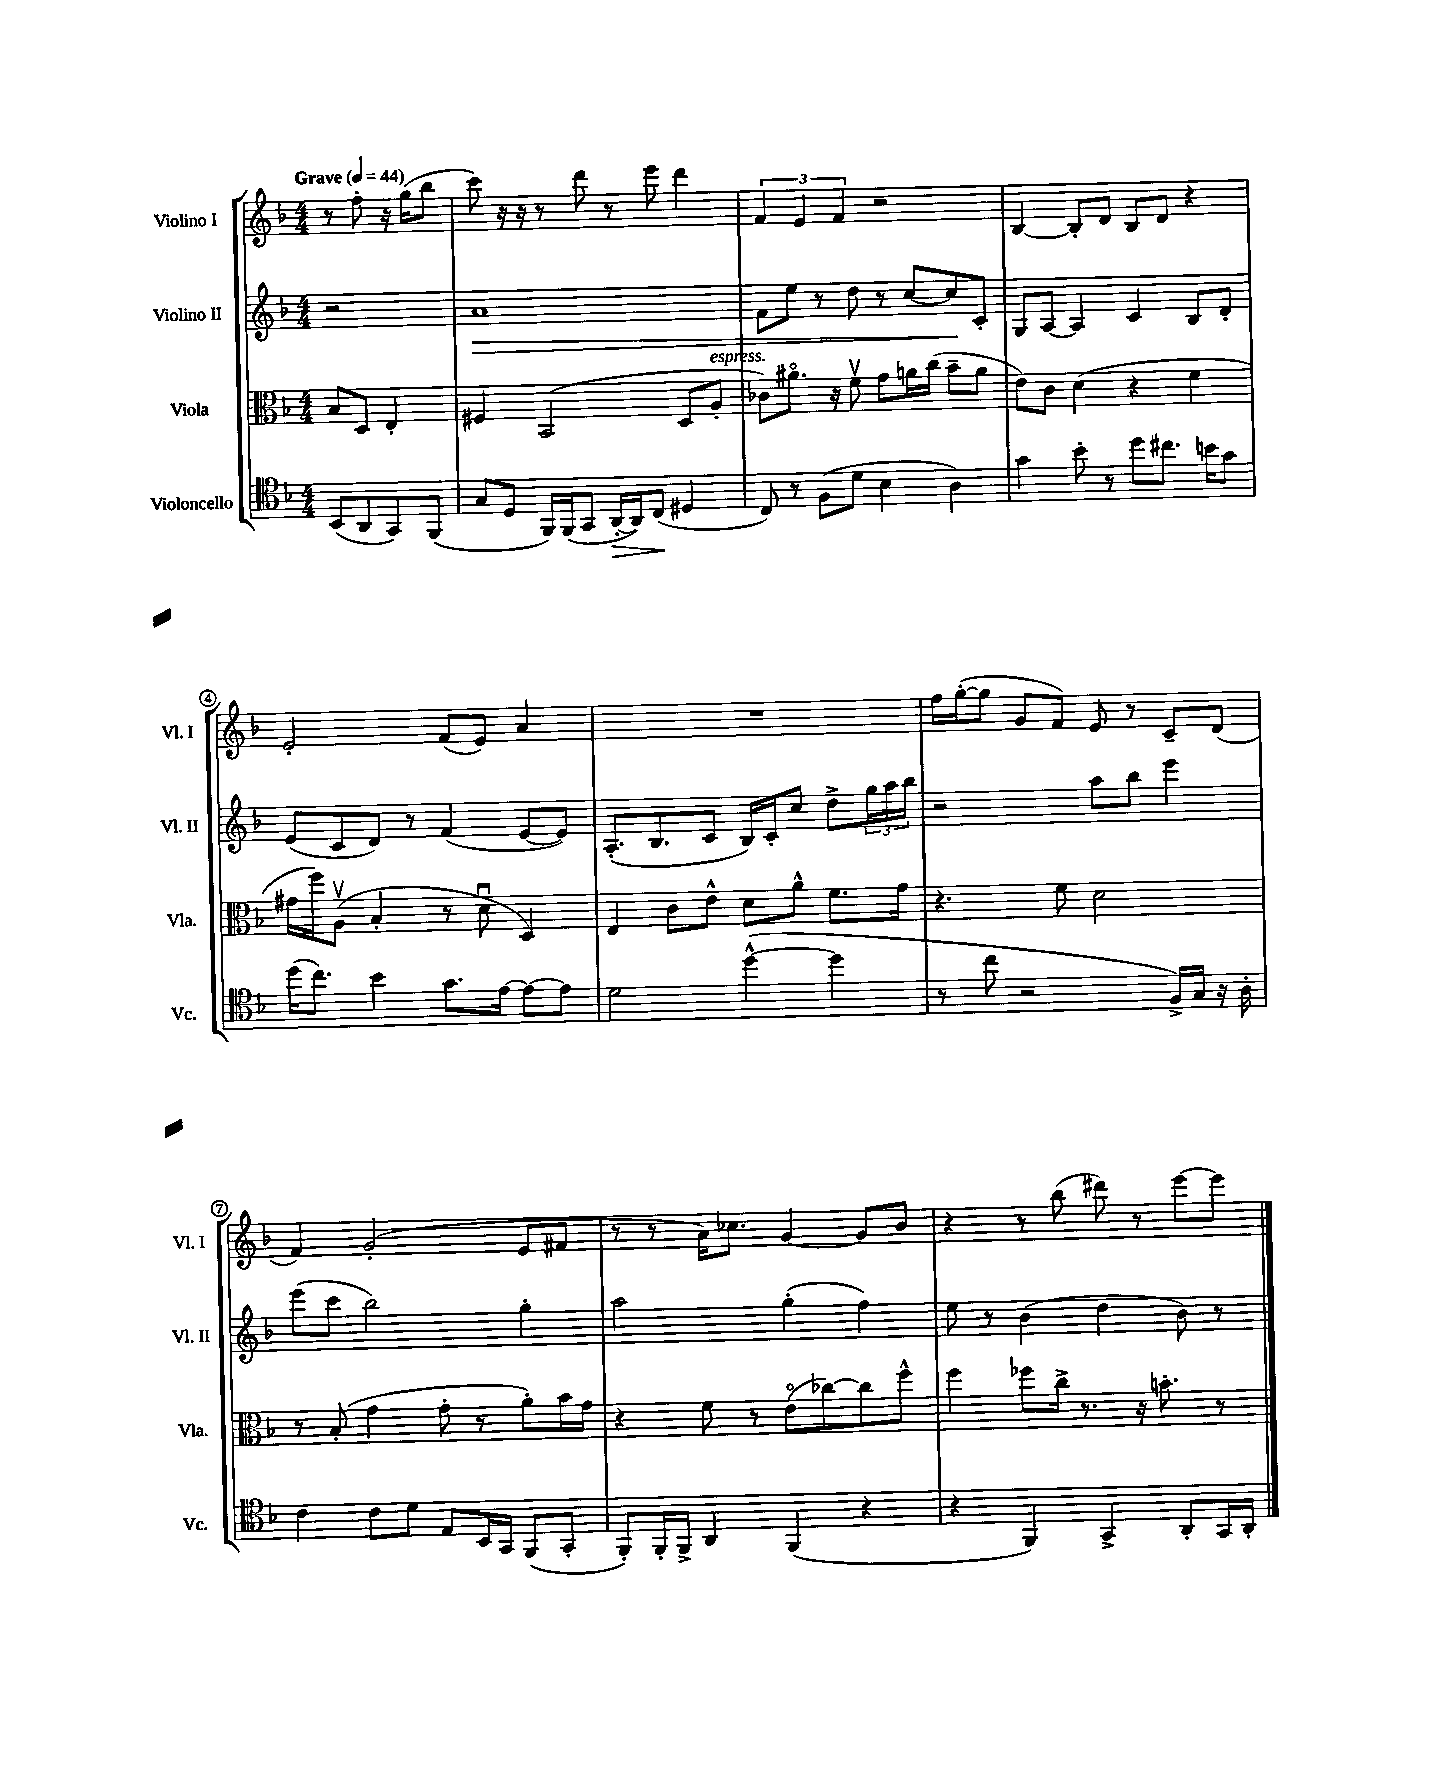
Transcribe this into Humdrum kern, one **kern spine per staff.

**kern	**dynam	**kern	**kern	**dynam	**kern
*part4	*part4	*part3	*part2	*part2	*part1
*staff4	*staff4	*staff3	*staff2	*staff2	*staff1
*I"Violoncello	*	*I"Viola	*I"Violino II	*	*I"Violino I
*I'Vc.	*	*I'Vla.	*I'Vl. II	*	*I'Vl. I
*clefC4	*	*clefC3	*clefG2	*	*clefG2
*k[b-]	*	*k[b-]	*k[b-]	*	*k[b-]
*M4/4	*	*M4/4	*M4/4	*	*M4/4
*MM44	*	*MM44	*MM44	*	*MM44
=	=	=	=	=	=
!	!	!	!	!	!LO:TX:a:B:t=Grave
(8BB-/L	.	8B-/L	2r	.	8r
8AA/	.	8D/J	.	.	8ff'\
8GG/)	.	4E'/	.	.	16r
.	.	.	.	.	(16gg\KL
(8FF/J	.	.	.	.	8bb-\J
=1	=1	=1	=1	=1	=1
!	!	!	!	!LO:HP:b	!
8G/L	.	4F#X/	1a	>	8ccc\)
8D/J	.	.	.	.	16r
.	.	.	.	.	16r
16FF/LL)	.	(2BB-/	.	.	8r
(16FF/J	.	.	.	.	.
8GG/J	.	.	.	.	8ddd\
!	!LO:HP:b	!	!	!	!
[16AA'/LL	>	.	.	.	8r
16AA/J])	.	.	.	.	.
(8C/J	.	.	.	.	8eee\
4D#X/	]	8D/L	.	.	4ddd\
!	!	!LO:TX:a:i:t=espress.	!	!	!
.	.	8A'/J	.	.	.
=2	=2	=2	=2	=2	=2
8C/)	.	8c-X\L)	8f\L	.	6f/
8r	.	8.a#X\J	8ee\J	.	.
.	.	.	.	.	6e/
(8F\L	.	.	8r	.	.
.	.	16r	.	.	.
.	.	.	.	.	6f/
8d\J	.	8fv\	8dd\	.	.
4B-\	.	8g\L	8r	.	2r
.	.	16an\L	[8cc/L	.	.
.	.	(16cc\JJ	.	.	.
4A\)	.	8b-~\L	8cc/]	.	.
.	.	8a\J	8c'/J	]	.
=3	=3	=3	=3	=3	=3
4g\	.	8e\L)	8G/L	.	[4B-/
.	.	8c\J	[8A/J	.	.
8b-'\	.	(4d\	4A/]	.	8B-'/L]
8r	.	.	.	.	8d/J
8dd\L	.	4r	4c/	.	8B-/L
8.cc#X\J	.	.	.	.	8d/J
.	.	4f\	8B-/L	.	4r
16bn\KL	.	.	.	.	.
8g\J	.	.	8d'/J	.	.
!!LO:LB:g=z
=4	=4	=4	=4	=4	=4
(16dd\KL	.	16g#X\LL	(8e/L	.	2e'/
8.cc\J)	.	16ff\J)	.	.	.
.	.	(8Av\J	8c/	.	.
4b-\	.	4B-'/	8d/J)	.	.
.	.	.	8r	.	.
8.g\L	.	8r	(4f/	.	(8f/L
.	.	8du\	.	.	8e/J)
[16e\Jk	.	.	.	.	.
8e\L_	.	4D/)	[8e/L	.	4a/
8e\J]	.	.	8e/J])	.	.
=5	=5	=5	=5	=5	=5
2d\	.	4E/	(8.A'/L	.	1r
.	.	.	8.B-/	.	.
.	.	8c\L	.	.	.
.	.	8e^^\J	8c/J	.	.
([4dd^^\	.	8d\L	16B-/LL)	.	.
.	.	.	16c'/J	.	.
.	.	8a^^\J	8cc/J	.	.
4dd\]	.	8.f\L	8dd^\L	.	.
.	.	.	24gg\L	.	.
.	.	.	24aa\	.	.
.	.	16g\Jk	.	.	.
.	.	.	24bb-\JJ	.	.
=6	=6	=6	=6	=6	=6
8r	.	4.r	2r	.	16ff\LL
.	.	.	.	.	([16gg'\J
8cc\	.	.	.	.	8gg\J]
2r	.	.	.	.	8g/L
.	.	8f\	.	.	8f/J)
.	.	2d\	8aa\L	.	8e/
.	.	.	8bb-\J	.	8r
16F^/LL)	.	.	4eee\	.	8c~/L
16G/JJ	.	.	.	.	.
16r	.	.	.	.	(8d/J
16A'\	.	.	.	.	.
!!LO:LB:g=z
=7	=7	=7	=7	=7	=7
4c\	.	8r	(8eee\L	.	4f/)
.	.	(8B-'/	8ccc\J	.	.
8c\L	.	4g\	2bb-\)	.	(2g'/
8d\J	.	.	.	.	.
8E/L	.	8g'\	.	.	.
16BB-/L	.	8r	.	.	.
16GG/JJ	.	.	.	.	.
(8FF/L	.	8a'\L)	4gg'\	.	8e/L
8GG'/J	.	16b-\L	.	.	8f#X/J
.	.	16g\JJ	.	.	.
=8	=8	=8	=8	=8	=8
8FF'/L)	.	4r	2aa\	.	8r
16FF'/L	.	.	.	.	8r
16FF^/JJ	.	.	.	.	.
4AA/	.	8f\	.	.	16a\KL)
.	.	.	.	.	8.cc-X\J
.	.	8r	.	.	.
(4FF/	.	(8e\L	(4gg'\	.	[4g/
.	.	[8cc-X\)	.	.	.
4r	.	8cc-\]	4ff\)	.	8g/L]
.	.	8ff^^\J	.	.	8b-/J
=9	=9	=9	=9	=9	=9
4r	.	4ff\	8ee\	.	4r
.	.	.	8r	.	.
4FF/)	.	8ff-X\L	(4b-\	.	8r
.	.	16cc^\Jk	.	.	(8bb-\
.	.	8.r	.	.	.
4GG^/	.	.	4dd\	.	8ddd#X\)
.	.	16r	.	.	8r
.	.	8.bn'\	.	.	.
8AA'/L	.	.	8b-\)	.	[8eee\L
16GG/L	.	8r	8r	.	8eee\J]
16AA'/JJ	.	.	.	.	.
==	==	==	==	==	==
*-	*-	*-	*-	*-	*-
